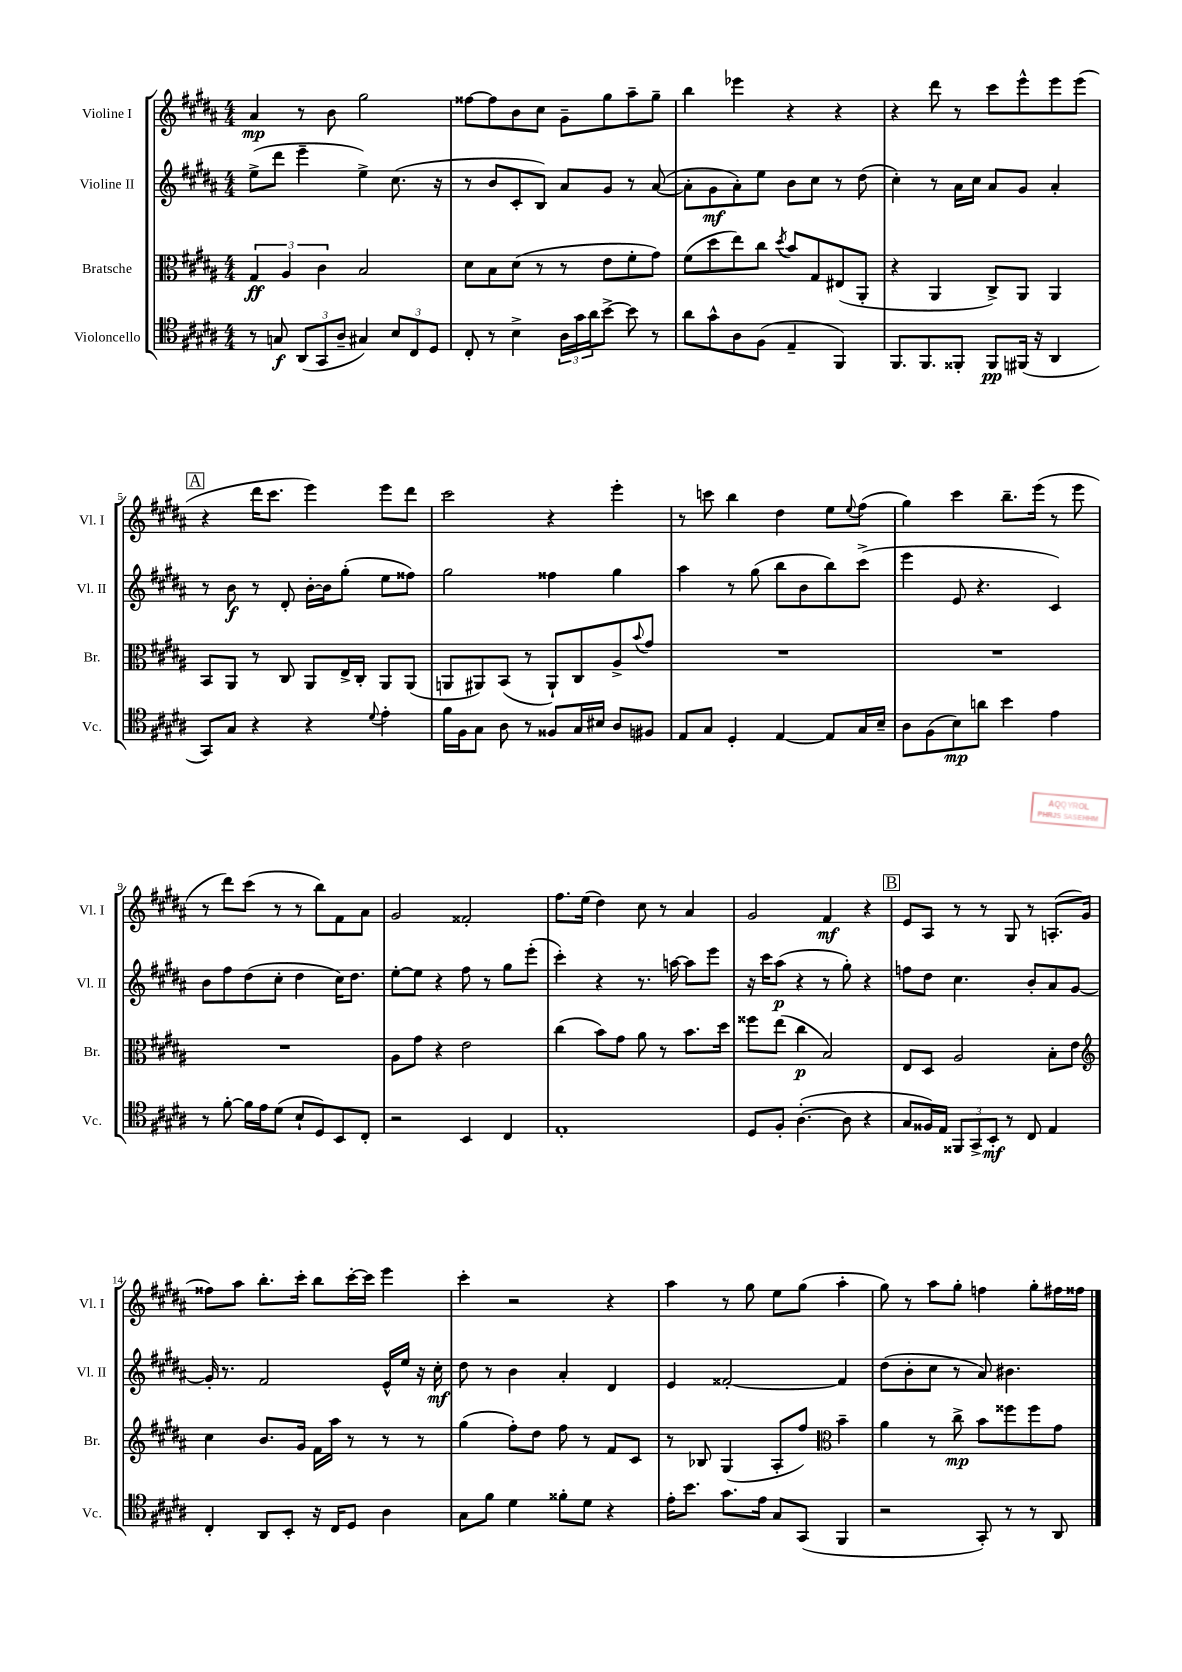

**kern	**kern	**kern	**kern
*staff4	*staff3	*staff2	*staff1
*clefC4	*clefC3	*clefG2	*clefG2
*k[f#c#g#d#a#]	*k[f#c#g#d#a#]	*k[f#c#g#d#a#]	*k[f#c#g#d#a#]
*M4/4	*M4/4	*M4/4	*M4/4
8r	6G#	(8ee^	4a#
8G	.	8ddd#	.
.	6A#	.	.
(12AA#	.	4eee~	8r
12GG#	6c#	.	.
.	.	.	8b
12A#~	.	.	.
4G#)	2B	4ee^)	2gg#
12B	.	(8.cc#	.
12C#	.	.	.
12D#	.	.	.
.	.	16r	.
=	=	=	=
8C#'	8d#	8r	[8ff##
8r	8B	8b	8ff##]
4B^	(8d#	8c#'	8b
.	8r	8B)	8cc#
24A#	8r	8a#	8g#~
24g#	.	.	.
24a#	.	.	.
[8b^	8e	8g#	8gg#
8b]	8f#'	8r	8aa#~
8r	8g#)	([8a#	8gg#~
=	=	=	=
8a#	(8f#	8a#']	4bb
8g#^^	8dd#	8g#	.
8A#	8ee)	8a#')	4eee-
(8F#	8cc#	8ee	.
.	8qdd#	.	.
4E~	8b	8b	4r
.	8G#	8cc#	.
4FF#)	(8E#	8r	4r
.	8AA#'	(8dd#	.
=	=	=	=
8.FF#	4r	4cc#')	4r
8.FF#	.	.	.
.	4AA#	8r	8ddd#
8FF##'	.	16a#	8r
.	.	16cc#	.
8FF##	8C#^)	8a#	8ccc#
(16FF#	8AA#	8g#	8eee^^
16r	.	.	.
4AA#	4AA#	4a#'	8eee
.	.	.	(8eee
=	=	=	=
8GG#)	8BB	8r	4r
8G#	8AA#	8b	.
4r	8r	8r	16ddd#
.	.	.	8.ccc#
.	8C#	8d#'	.
4r	8AA#	[16b'	4eee)
.	.	16b]	.
.	16E^	(8gg#'	.
.	16C#'	.	.
8qqd#	.	.	.
4e'	8AA#	8ee	8eee
.	(8AA#	8ff##)	8ddd#
=	=	=	=
16f#	8AA	2gg#	2ccc#
16F#	.	.	.
8G#	8AA#)	.	.
8A#	(8BB	.	.
8r	8r	.	.
8F##	8AA#`)	4ff##	4r
16G#	8C#	.	.
16B#	.	.	.
8A#	8A#^	4gg#	4eee'
.	8qqb	.	.
8F#	8g#	.	.
=	=	=	=
8E	1r	4aa#	8r
8G#	.	.	8ccc
4D#'	.	8r	4bb
.	.	(8gg#	.
[4E	.	8bb	4dd#
.	.	8b	.
8E]	.	8bb)	8ee
.	.	.	8qqee
16G#	.	(8ccc#^	(8ff#
16B~	.	.	.
=	=	=	=
8A#	1r	4eee	4gg#)
(8F#	.	.	.
8B)	.	8e	4ccc#
8a	.	4.r	.
4b	.	.	8.bb~
.	.	.	(16eee
4e	.	4c#)	8r
.	.	.	8eee
=	=	=	=
8r	1r	8b	8r
[8f#'	.	8ff#	8ddd#)
16f#]	.	(8dd#	(8ccc#
16e	.	.	.
(8d#	.	8cc#'	8r
8B`	.	4dd#	8r
8D#)	.	.	8bb)
8BB	.	16cc#)	8f#
.	.	8.dd#	.
8C#'	.	.	8a#
=	=	=	=
2r	8A#	[8ee'	2g#
.	8g#	8ee]	.
.	4r	4r	.
4BB	2e	8ff#	2f##'
.	.	8r	.
4C#	.	8gg#	.
.	.	(8eee'	.
=	=	=	=
1E'	(4cc#	4ccc#')	8.ff#
.	.	.	(16ee
.	8b)	4r	4dd#)
.	8g#	.	.
.	8a#	8.r	8cc#
.	8r	.	8r
.	.	[16aa	.
.	8.b	8aa]	4a#
.	.	8eee	.
.	16dd#	.	.
=	=	=	=
8D#	8ff##	16r	2g#
.	.	16ccc#	.
8F#'	(8ee	(8aa#	.
([4.A#'	4cc#	4r	.
.	2B)	8r	4f#
8A#]	.	8gg#')	.
4r	.	4r	4r
=	=	=	=
8G#	8E	8ff	8e
16F##)	8D#	8dd#	8A#
16E	.	.	.
12FF##	2A#	4.cc#	8r
12GG#^	.	.	.
.	.	.	8r
12BB'	.	.	.
8r	.	.	8G#
8C#	.	8b'	8r
4E	8B'	8a#	(8.A'
.	8e	[8g#	.
.	.	.	16g#
=	=	=	=
*	*clefG2	*	*
4C#'	4cc#	16g#']	8ff##)
.	.	8.r	.
.	.	.	8aa#
8AA#	8.b	2f#	8.bb'
8BB'	.	.	.
.	16g#	.	16ccc#'
16r	16f#	.	8bb
16C#	16aa#	.	.
8D#	8r	.	[16ccc#'
.	.	.	16ccc#]
4A#	8r	16e^^	4eee
.	.	16ee	.
.	8r	16r	.
.	.	16cc#'	.
=	=	=	=
8G#	(4gg#	8dd#	4ccc#'
8f#	.	8r	.
4d#	8ff#')	4b	2r
.	8dd#	.	.
8f##'	8ff#	4a#'	.
8d#	8r	.	.
4r	8f#	4d#	4r
.	8c#	.	.
=	=	=	=
16e'	8r	4e	4aa#
8.b	.	.	.
.	8B-	.	.
8.g#	(4G#	[2f##'	8r
.	.	.	8gg#
16e	.	.	.
8G#	8A#'	.	8ee
(8GG#	8ff#)	.	(8gg#
*	*clefC3	*	*
4FF#	4b~	4f##]	4aa#'
=	=	=	=
2r	4a#	(8dd#	8gg#)
.	.	8b'	8r
.	8r	8cc#	8aa#
.	8cc#^	8r	8gg#'
8GG#')	8b	8a#)	4ff
8r	8ff##	4.b#	.
8r	8ff##	.	8gg#'
8AA#	8g#	.	16ff#
.	.	.	16ff##
==	==	==	==
*-	*-	*-	*-
